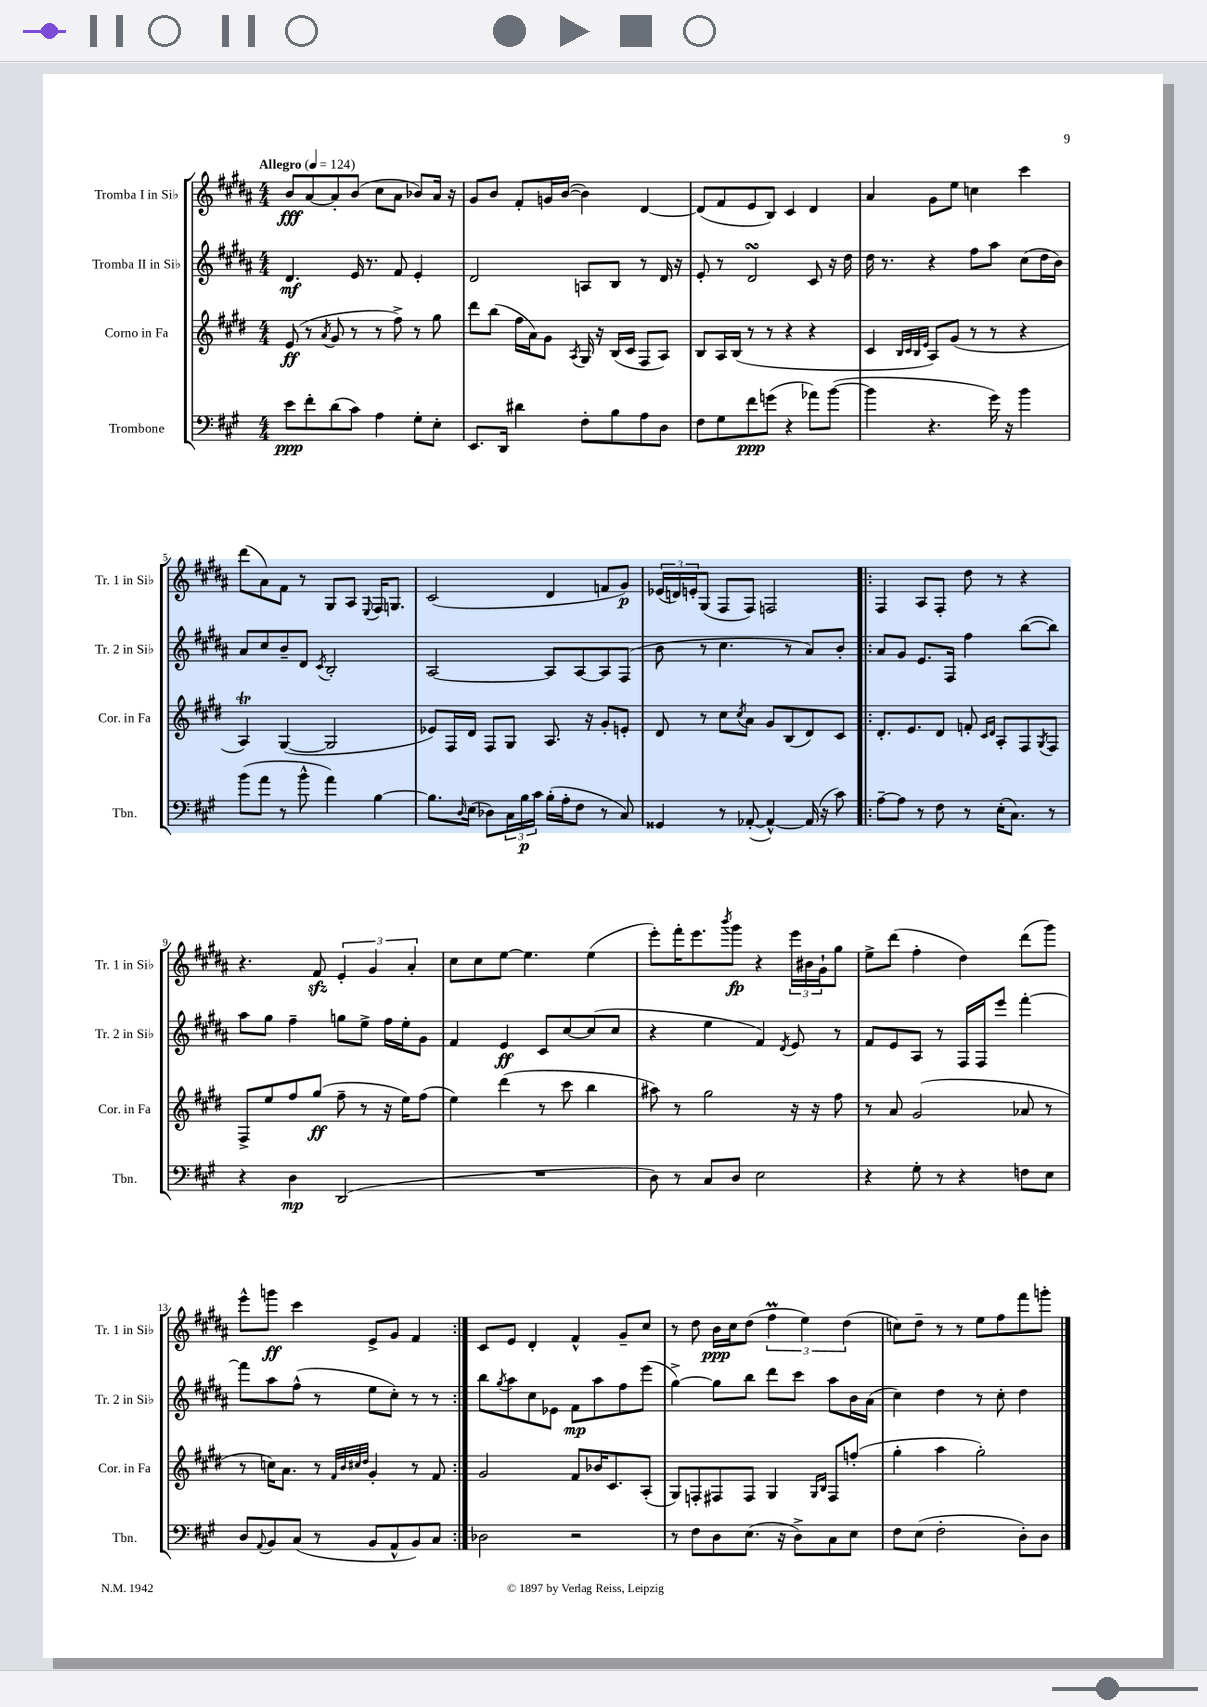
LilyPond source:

<<
\new StaffGroup <<
\new Staff = "s0" \with { instrumentName = "Tromba I in Sib" shortInstrumentName = "Tr. 1 in Sib" } {
    \clef treble \key b \major \numericTimeSignature \time 4/4 \tempo "Allegro" 4 = 124
    b'8\fff ais'8~ ais'8-. b'8( cis''8 ais'8 bes'8) ais'16 r16 |
    gis'8 b'8 fis'8-. g'16 b'16~( b'4) dis'4~ |
    dis'8( fis'8 e'8 b8) cis'4 dis'4 |
    ais'4 gis'8 e''8 c''4 cis'''4 |
    dis'''8( ais'8) fis'8 r8 gis8 ais8 \appoggiatura { e8 } fis16 g8. |
    cis'2( dis'4 f'8 gis'8\p) |
    \tuplet 3/2 { ees'16( d'16) e'16-. } gis8( fis8 fis8) f2 |
    \repeat volta 2 { fis4 ais8 fis8-. dis''8 r8 r4 |
    r4. fis'8\sfz \tuplet 3/2 { e'4-. gis'4 ais'4-. } |
    cis''8 cis''8 e''8~ e''4. e''4( |
    e'''8-.) fis'''16-. e'''8. \acciaccatura { b'''8 } gis'''8\fp r4 \tuplet 3/2 { e'''16 bis'16 gis'16-! } gis''8 |
    e''8-> dis'''8( fis''4-. dis''4) dis'''8( gis'''8) |
    e'''8-^ g'''8\ff cis'''4 e'8-> gis'8 fis'4 | }
    cis'8 e'8 dis'4-. fis'4-^ gis'8-- cis''8 |
    r8 dis''8 b'16\ppp cis''16 dis''8( \tuplet 3/2 { fis''4\prall e''4) dis''4( } |
    c''8) dis''8-- r8 r8 e''8 fis''8 fis'''8 g'''8-. \bar "|." |
}
\new Staff = "s1" \with { instrumentName = "Tromba II in Sib" shortInstrumentName = "Tr. 2 in Sib" } {
    \clef treble \key b \major \numericTimeSignature \time 4/4
    dis'4.\mf e'16 r8. fis'8 e'4-. |
    dis'2 a8 b8 r8 dis'16 r16 |
    e'8-. r8 dis'2\turn cis'8 r16 dis''16 |
    dis''16 r8. r4 fis''8 ais''8 cis''8( dis''16 b'16) |
    ais'8 cis''8 b'8-- dis'8 \acciaccatura { cis'8 } b2-. |
    ais2~ ais8 ais8~ ais8 fis8( |
    b'8 r8 cis''4. r8 ais'8) b'8-. |
    \repeat volta 2 { ais'8 gis'8 e'8. fis16 fis''4 b''8~( b''8) |
    ais''8 gis''8 fis''4-- g''8 e''8-> fis''16 e''16-. gis'8 |
    fis'4 e'4\ff cis'8 cis''8~ cis''8( cis''8 |
    r4 e''4 fis'4) \acciaccatura { dis'8 } e'8 r8 |
    fis'8 e'8 ais8 r8 fis16 fis16 e'''8 fis'''4~-. |
    fis'''8 ais''8 fis''8-^( r8 e''8 cis''8-.) r8 r8 | }
    b''8 \acciaccatura { gis''8 } ais''8 cis''8 ees'8 fis'8\mp ais''8 fis''8 e'''8( |
    gis''4~->) gis''8 b''8 dis'''8 cis'''8 ais''8 b'16 ais'16( |
    cis''4) dis''4 r8 cis''8-. dis''4 \bar "|." |
}
\new Staff = "s2" \with { instrumentName = "Corno in Fa" shortInstrumentName = "Cor. in Fa" } {
    \clef treble \key e \major \numericTimeSignature \time 4/4
    e'8\ff( r8 \acciaccatura { a'8 } gis'8 r8 r8 fis''8->) r8 gis''8 |
    dis'''8 b''8( fis''16 a'16) gis'8 \acciaccatura { a8 } gis16 r16 b16( cis'16 fis8 a8) |
    b8 a16 b16( r8 r8 r4 r4 |
    cis'4 \grace { b32 cis'32 b32 e'32 } a8) gis'8( r8 r8 r4 |
    a4\trill) gis4~( gis2 |
    ees'8) fis16 dis'16 fis8 gis8 a8. r16 gis'8-. e'8-. |
    dis'8 r8 cis''8 \acciaccatura { cis''8 } a'8 gis'8 b8( dis'8) cis'8 |
    \repeat volta 2 { dis'8.-. e'8. dis'8 f'8-. \grace { cis'16 dis'16 } a8-. fis8 \acciaccatura { gis8 } fis8 |
    fis8-> e''8 fis''8 gis''8\ff( fis''8-- r8 r16 e''16) fis''8( |
    e''4) dis'''4( r8 cis'''8 b''4 |
    ais''8) r8 gis''2 r16 r16 fis''8 |
    r8 a'8 gis'2( aes'8 r8 |
    r8 c''16) a'8. r8 \grace { fis'32 b'32 cis''32 dis''32 } gis'4-. r8 fis'8 | }
    gis'2 fis'8 bes'16 cis'8. a8-.( |
    gis8) f8-. fis8 fis8 gis4 \grace { gis16 b16 } fis8 f''8-.( |
    gis''4-. a''4 gis''2-.) \bar "|." |
}
\new Staff = "s3" \with { instrumentName = "Trombone" shortInstrumentName = "Tbn." } {
    \clef bass \key a \major \numericTimeSignature \time 4/4
    e'8\ppp fis'8-. d'8( cis'8) a4 gis8-. e8-. |
    e,8. d,16 dis'4 fis8-. b8 a8 d8 |
    fis8 gis8 fis'8\ppp g'8( r4 aes'8) b'8~( |
    b'4 r4. gis'16) r16 b'4 |
    b'8( a'8 r8 b'8-^ a'4) b4~ |
    b8. \grace { d16 } e16( des8) \tuplet 3/2 { cis16 b16\p cis'16 } b16-.( a16-. fis8 r8 cis8) |
    gisis,4 r8 aes,8~-.( aes,4~-^) aes,16( r16 cis'8) |
    \repeat volta 2 { a8~-- a8 r8 fis8 r8 e16-.( cis8.) r8 |
    r4 d4\mp d,2( |
    R1 |
    d8) r8 cis8 d8 e2 |
    r4 gis8-. r8 r4 f8 e8 |
    d8 \appoggiatura { a,8 } b,8 cis8( r8 b,8 a,8-^ b,8) cis8 | }
    des2 r2 |
    r8 fis8 d8 e8.( r16 d8->) cis8 e8 |
    fis8 e8( fis2-. d8-.) d8 \bar "|." |
}
>>
>>
